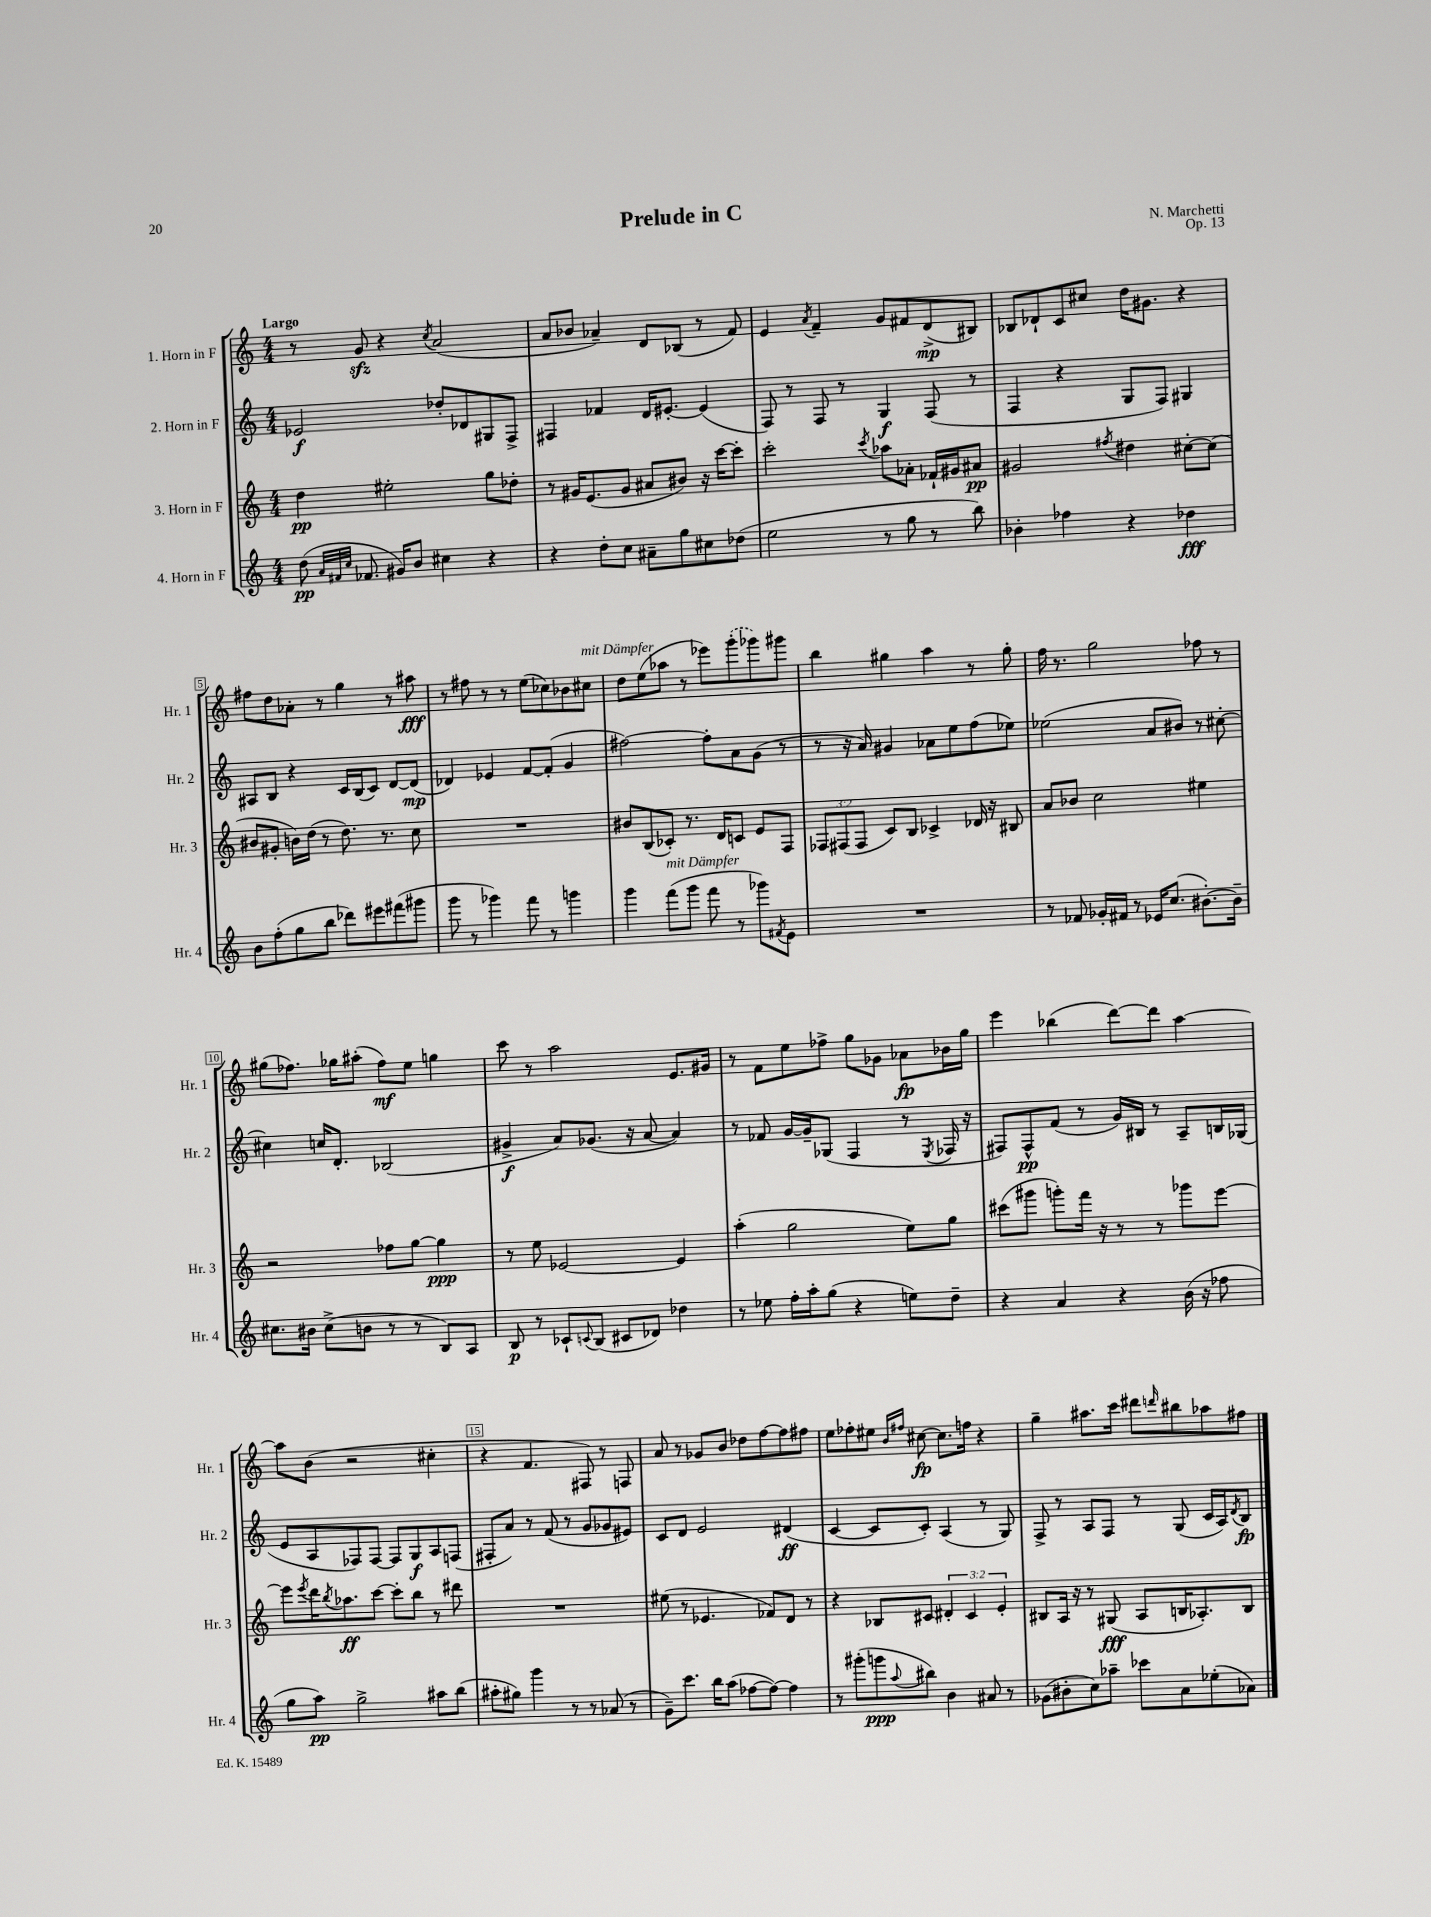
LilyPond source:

\header { title = "Prelude in C" composer = "N. Marchetti" opus = "Op. 13" }
<<
\new StaffGroup <<
\new Staff = "s0" \with { instrumentName = "1. Horn in F" shortInstrumentName = "Hr. 1" } {
    \clef treble \key c \major \numericTimeSignature \time 4/4 \tempo "Largo"
    r8 g'8\sfz r4 \acciaccatura { c''8 } a'2( |
    a'8 bes'8 aes'4--) d'8 bes8( r8 f'8) |
    e'4 \acciaccatura { a'8 } f'4-- g'8 fis'8 d'8->\mp( bis8) |
    bes8 des'8-! c'8 cis''8 d''16 gis'8. r4 |
    fis''8 d''8 aes'8-. r8 g''4 r8 ais''8\fff |
    r8 fis''8 r8 r8 e''8( ces''8) bes'8 cis''8^\markup { \italic "mit Dämpfer" } |
    d''8 e''8( aes''8 r8 ees'''8) \once \slurDashed g'''8-.( ges'''8) gis'''8 |
    b''4 gis''4 a''4 r8 gis''8-. |
    f''16 r8. g''2 fes''8 r8 |
    gis''8( fes''8.) ges''16 ais''8-.( fes''8\mf) e''8 g''4 |
    c'''8 r8 a''2 e'8. gis'16 |
    r8 f'8 e''8 fes''8-> g''8 ges'8 aes'8\fp bes'16 g''16 |
    e'''4 bes''4( d'''8~) d'''8 a''4~ |
    a''8 b'8( r2 cis''4-. |
    r4 f'4. fis8) r8 f8 |
    a'8 r8 ges'8 b'8 des''8 f''8~ f''8 fis''8 |
    e''8 fes''8-. eis''8 \grace { b'16 fis''16 } cis''8~\fp cis''8. f''16 r4 |
    g''4-- ais''8. c'''16 dis'''8 \grace { d'''16 } bis''8 aes''8 fis''8 \bar "|." |
}
\new Staff = "s1" \with { instrumentName = "2. Horn in F" shortInstrumentName = "Hr. 2" } {
    \clef treble \key c \major \numericTimeSignature \time 4/4
    ees'2\f des''8-. des'8 gis8 f8-> |
    fis4 fes'4 d'16 eis'8.~-. eis'4( |
    f8) r8 f8 r8 g4\f f8( r8 |
    f4 r4 g8 f8) gis4 |
    ais8 b8 r4 c'16 b16( c'8) d'8~ d'8\mp( |
    des'4) ees'4 f'8~ f'8-.( g'4 |
    fis''2~) fis''8-. a'8 g'8( r8 |
    r8 r16 a'16) gis'4 aes'8 e''8 f''8( ees''8) |
    ees''2( a'8 bis'8) r8 cis''8~-. |
    cis''4 c''16 d'8.-. bes2( |
    gis'4->\f a'8) ges'8.( r16 a'8~ a'4) |
    r8 fes'8 g'16~ g'16-- ges8( f4 r8 \acciaccatura { e8 } fes16 r16 |
    fis8) fis8-^\pp f'8( r8 g'16) bis16 r8 a8-- b16 ges16( |
    e'8 a8 fes8) fes8~ fes8 g8\f a8 f8( |
    fis8-. a'8) r8 f'8( r8 g'8 ges'8 eis'8) |
    c'8 d'8 e'2 dis'4\ff( |
    c'4~ c'8 c'8-.) a4( r8 g8) |
    f8-> r8 a8 f8 r8 g8( c'16 a16) \acciaccatura { d'8 } b8\fp \bar "|." |
}
\new Staff = "s2" \with { instrumentName = "3. Horn in F" shortInstrumentName = "Hr. 3" } {
    \clef treble \key c \major \numericTimeSignature \time 4/4 \override Staff.TupletNumber.text = #tuplet-number::calc-fraction-text
    d''4\pp eis''2-. g''8 des''8-. |
    r8 gis'16 e'8.( gis'8 ais'8 bis'8) r16 c'''16~ c'''8-. |
    c'''2-. \acciaccatura { c'''8 } aes''8 aes'8-. fes'16-! gis'16 ais'8\pp |
    gis'2 \acciaccatura { fis''8 } dis''4 cis''8~-. cis''8( |
    bis'8 gis'8-. b'16) d''16( r8 d''8.) r8. c''8 |
    R1 |
    bis'8 b8( ces'8-.) r8. d'16 c'8 e'8 f8 |
    \tuplet 3/2 { fes8 fis8( fis8 } c'8) b8 ces'4-> des'16 r16 bis8 |
    a'8 bes'8 c''2 eis''4 |
    r2 fes''8 g''8~ g''4\ppp |
    r8 e''8 ees'2~ ees'4 |
    a''4-.( g''2 e''8) g''8 |
    cis'''8( gis'''8 g'''8-.) f'''16 r16 r8 r8 ges'''8 e'''8~ |
    e'''8 \acciaccatura { e'''8 } d'''16 \acciaccatura { b''8 } aes''8.\ff c'''8~ c'''8-. b''8 r8 dis'''8 |
    R1 |
    eis''8( r8 ees'4. fes'8) d'8 r8 |
    r4 bes8 cis'8 \tuplet 3/2 { dis'4-. cis'4 e'4-. } |
    bis8 a16 r16 r8 gis8\fff( a8 b16 aes8.-.) b8 \bar "|." |
}
\new Staff = "s3" \with { instrumentName = "4. Horn in F" shortInstrumentName = "Hr. 4" } {
    \clef treble \key c \major \numericTimeSignature \time 4/4
    d''8\pp( \grace { a'32 fis'32 c''32 } fes'8. gis'16) b'8 cis''4 r4 |
    r4 d''8-. c''8 ais'8-- g''8 cis''8 des''8( |
    e''2 r8 g''8 r8 b''8) |
    bes'4-. fes''4 r4 des''4\fff |
    b'8 f''8-.( g''8 b''8 des'''8) eis'''8 fis'''8( gis'''8 |
    g'''8 r8 ges'''4) f'''8 r8 g'''4 |
    g'''4 f'''8^\markup { \italic "mit Dämpfer" }( g'''8 f'''8 r8 ges'''8) \acciaccatura { fis'8 } e'8 |
    R1 |
    r8 fes'8 ges'16-. fis'16 r8 ees'16 c''8.( bis'8.~-.) bis'16-- |
    cis''8. bis'16 cis''8->( b'8 r8 r8 b8) a8 |
    b8\p r8 ces'8-! \appoggiatura { c'8 } b8( cis'8 des'8) des''4 |
    r8 ees''8 f''16-. a''16-. g''8( r4 e''8) d''8-- |
    r4 a'4 r4 b'16( r16 fes''8 |
    g''8 a''8\pp) g''2-> ais''8 b''8( |
    ais''8-. gis''8) g'''4 r8 r8 aes'8( r8 |
    g'8--) c'''8. b''16 a''8( fes''8~ fes''8~) fes''4 |
    r8 gis'''8-.( g'''8\ppp \appoggiatura { a''8 } bis''8) b'4 ais'8 r8 |
    ges'8( bis'8-. c''8) aes''8-- ces'''8 a'8 ees''8-.( aes'8) \bar "|." |
}
>>
>>
\layout { \context { \Score \override BarNumber.break-visibility = ##(#f #t #t) barNumberVisibility = #(every-nth-bar-number-visible 5) \override BarNumber.stencil = #(make-stencil-boxer 0.1 0.3 ly:text-interface::print) } }
